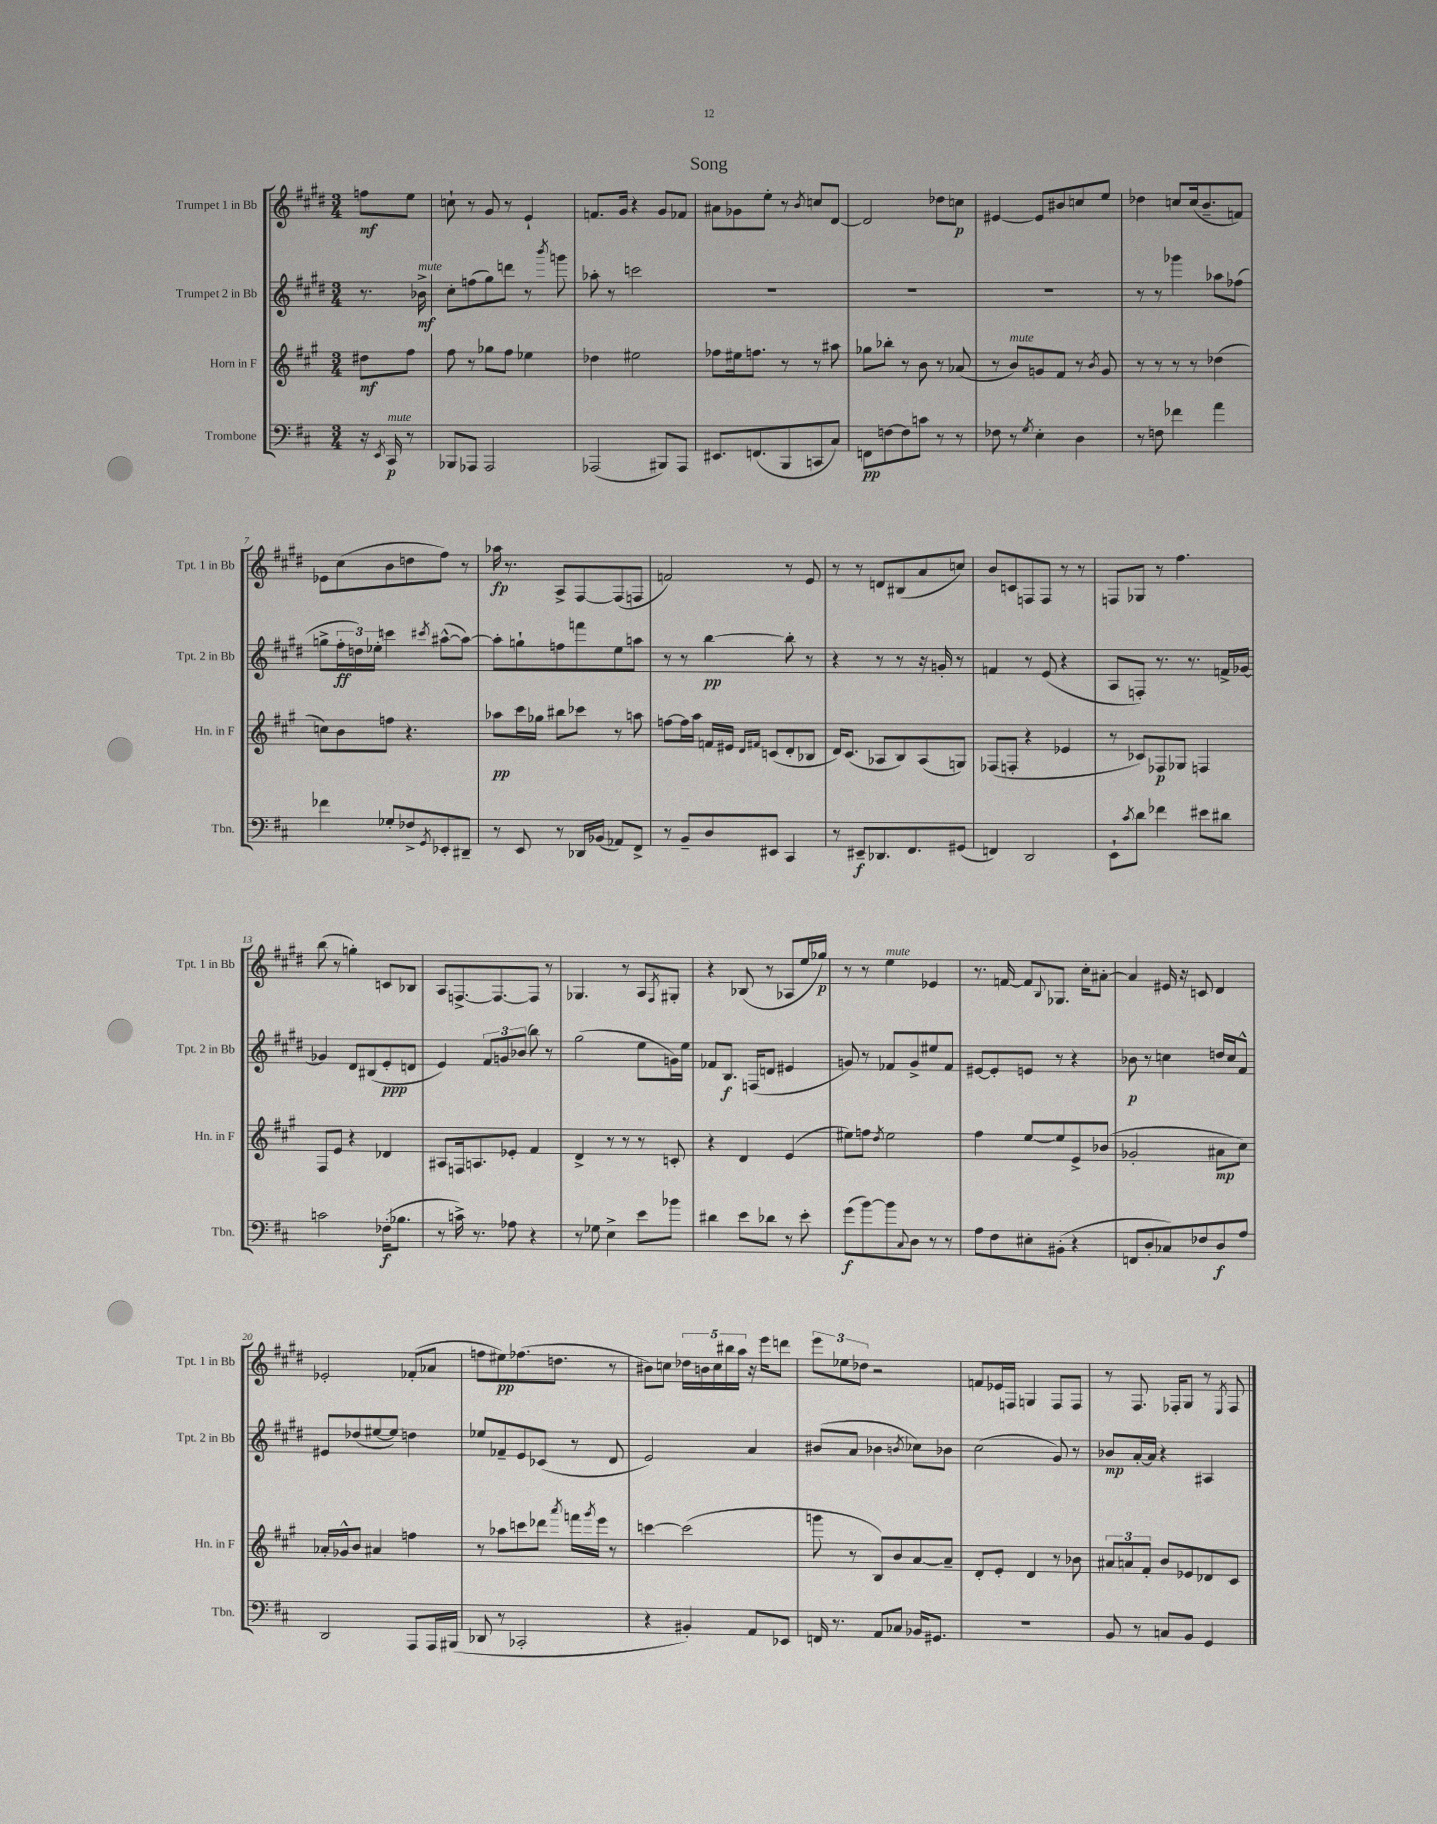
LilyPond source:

\header { title = "Song" }
<<
\new StaffGroup <<
\new Staff = "s0" \with { instrumentName = "Trumpet 1 in Bb" shortInstrumentName = "Tpt. 1 in Bb" } {
    \clef treble \key e \major \numericTimeSignature \time 3/4 \partial 4
    f''8\mf e''8 |
    c''8-! r8 gis'8 r8 e'4-! |
    f'8. gis'16 r4 gis'8 fes'8 |
    ais'8 ges'8 e''8-. r8 \acciaccatura { b'8 } c''8 dis'8~ |
    dis'2 des''8 c''8\p |
    eis'4~ eis'8 bis'8 c''8 e''8 |
    des''4 c''8 c''16( b'8.-- f'8) |
    ees'8 cis''8( b'8 d''8 fis''8) r8 |
    aes''16\fp r8. a8-> fis8~ fis8( f8 |
    f'2) r8 e'8 |
    r8 r8 d'8 bis8( a'8 c''8) |
    b'8 c'8 f8 f8 r8 r8 |
    f8 ges8 r8 fis''4. |
    b''8( r8 g''4-.) c'8 bes8 |
    a8 f8.~-> f8.~ f8 r8 |
    ges4. r8 a8 \acciaccatura { fis8 } gis8-. |
    r4 bes8( r8 aes8 e''16 ges''16\p) |
    r8 r8 e''4^\markup { \italic "mute" } ees'4 |
    r8. f'16~ f'8 \appoggiatura { b8 } ges8. cis''16-. ais'8~-. |
    ais'4 eis'16 r16 c'8 dis'4 |
    ees'2-. fes'8-.( aes'8 |
    f''8 eis''8\pp) fes''8.( d''8. r8 |
    bis'8) c''8 \tuplet 5/4 { des''16 b'16 c''16 bis''16 a''16 } r16 e'''16 d'''8 |
    \tuplet 3/2 { e'''8 ees''8 des''8 } r2 |
    f'8 ees'16 f16 g4 f8 f8 |
    r8 fis8. fes16-. gis8 r8 \acciaccatura { e8 } fes8 \bar "|." |
}
\new Staff = "s1" \with { instrumentName = "Trumpet 2 in Bb" shortInstrumentName = "Tpt. 2 in Bb" } {
    \clef treble \key e \major \numericTimeSignature \time 3/4 \partial 4
    r8. bes'16->\mf^\markup { \italic "mute" } |
    cis''8-. f''8( gis''8) d'''8 r8 \acciaccatura { b'''8 } g'''8 |
    aes''8-. r8 c'''2 |
    R2. |
    R2. |
    R2. |
    r8 r8 ges'''4 aes''8 fes''8( |
    g''8-> \tuplet 3/2 { fis''16-.\ff d''16) ees''16-. } c'''4 \acciaccatura { cis'''8 } ais''8~-^( ais''8~) |
    ais''8-. g''8-! f''8 f'''8 e''8 a''8 |
    r8 r8 b''4~\pp b''8-. r8 |
    r4 r8 r8 r16 g'16-. r8 |
    f'4 r8 e'8( r4 |
    a8 f8-.) r8. r8. f'16-> ges'16~ |
    ges'4 dis'8 bis8( e'8-.\ppp d'8 |
    e'4) \tuplet 3/2 { fis'8 g'8 bes'8( } b''8) r8 |
    gis''2( e''8 g'16) e''16 |
    fes'8 b8.\f f16( d'8 eis'4 |
    g'8) r8 fes'8 g'8-> eis''8 fes'8 |
    eis'8~ eis'8-. e'8 r8 r4 |
    bes'8\p r8 c''4 d''16 c''16 fis'8-^ |
    eis'8 des''8( eis''8~ eis''8) d''4 |
    ees''8 fes'8-- e'8 ces'8( r8 dis'8 |
    e'2) a'4 |
    bis'8( a'8 bes'4 \acciaccatura { b'8 } ces''8) bes'8 |
    cis''2( gis'8) r8 |
    bes'8\mp a'16~-. a'16 r4 ais4 \bar "|." |
}
\new Staff = "s2" \with { instrumentName = "Horn in F" shortInstrumentName = "Hn. in F" } {
    \clef treble \key a \major \numericTimeSignature \time 3/4 \partial 4
    dis''8\mf fis''8 |
    fis''8 r8 ges''8 fis''8 ees''4 |
    des''4 eis''2 |
    fes''8 eis''16 f''8. r8 r8 ais''8 |
    ges''8 bes''8-. r8 b'8 r8 aes'8( |
    r8 b'8^\markup { \italic "mute" }) g'8 fis'8 r8 \acciaccatura { b'8 } g'8 |
    r8 r8 r8 r8 des''4( |
    c''8) b'8 f''8 r4. |
    aes''8\pp cis'''16 ges''16 bis''8 ces'''8 r8 a''8 |
    f''8~ f''16 a''16 f'16 eis'16 \grace { d'16 fis'16 } c'8( d'8-. bes8 |
    d'16) cis'8.( aes8 b8) aes8( g8) |
    fes8( f8-. r4 ees'4 |
    r8 ces'8) fes8\p ges8 f4 |
    fis8 e'8 r4 des'4 |
    ais8 f16 a8. ees'8-. fis'4 |
    d'4-> r8 r8 r8 c'8-. |
    r4 d'4 e'4( |
    eis''8) f''8 \acciaccatura { d''8 } eis''2 |
    fis''4 e''8~ e''8 e'8-> bes'8( |
    ges'2-. ais'8\mp cis''8) |
    aes'16-. ges'16-^ b'8 ais'4 f''4 |
    r8 aes''8 c'''8 des'''8 \acciaccatura { a'''8 } f'''16 \acciaccatura { gis'''8 } e'''16 r8 |
    c'''4~ c'''2( |
    g'''8 r8 b8) b'8 a'8~ a'8-- |
    d'8-. e'8-. d'4 r8 bes'8 |
    \tuplet 3/2 { ais'8 a'8 fis'8-. } b'8 ees'8 des'8 cis'8 \bar "|." |
}
\new Staff = "s3" \with { instrumentName = "Trombone" shortInstrumentName = "Tbn." } {
    \clef bass \key d \major \numericTimeSignature \time 3/4 \partial 4
    r16 \acciaccatura { e,8 } cis,16\p^\markup { \italic "mute" } r8 |
    bes,,8 aes,,8 aes,,2 |
    aes,,2( bis,,8) aes,,8 |
    eis,8. f,8.( b,,8 c,8 cis8) |
    f,8\pp f8~ f8 c'8 r8 r8 |
    fes8 r8 \acciaccatura { g8 } e4-. d4 |
    r8 f8 fes'4 a'4 |
    fes'4 ges8-. fes8-> \acciaccatura { g,8 } ees,8-. dis,8-- |
    r8 e,8 r8 des,16 bes,16( aes,8) fis,8-> |
    r8 b,8-- d8 eis,8 cis,4 |
    r8 eis,8--\f des,8. fis,8. gis,8( |
    f,4) d,2 |
    e,8-! \acciaccatura { cis'8 } d'8 fes'4 eis'8 dis'8 |
    c'2 fes16-.\f( bes8. |
    r8 c'16->) r8. aes8 r4 |
    r8 ges8 e4-> e'8 bes'8 |
    dis'4 e'8 des'8 r8 e'8-. |
    g'8\f( b'8~) b'8 \appoggiatura { cis8 } d8 r8 r8 |
    a8 fis8 eis8-. bis,8-.( r4 |
    f,8 d8-. ces8) fes8 d8\f a8 |
    d,2 a,,8 a,,16 bis,,16( |
    des,8 r8 ces,2-. |
    r4 bis,4-.) a,8 ees,8 |
    f,16 r8. a,8 ces8 bes,16 gis,8. |
    R2. |
    b,8 r8 c8 b,8 g,4 \bar "|." |
}
>>
>>
